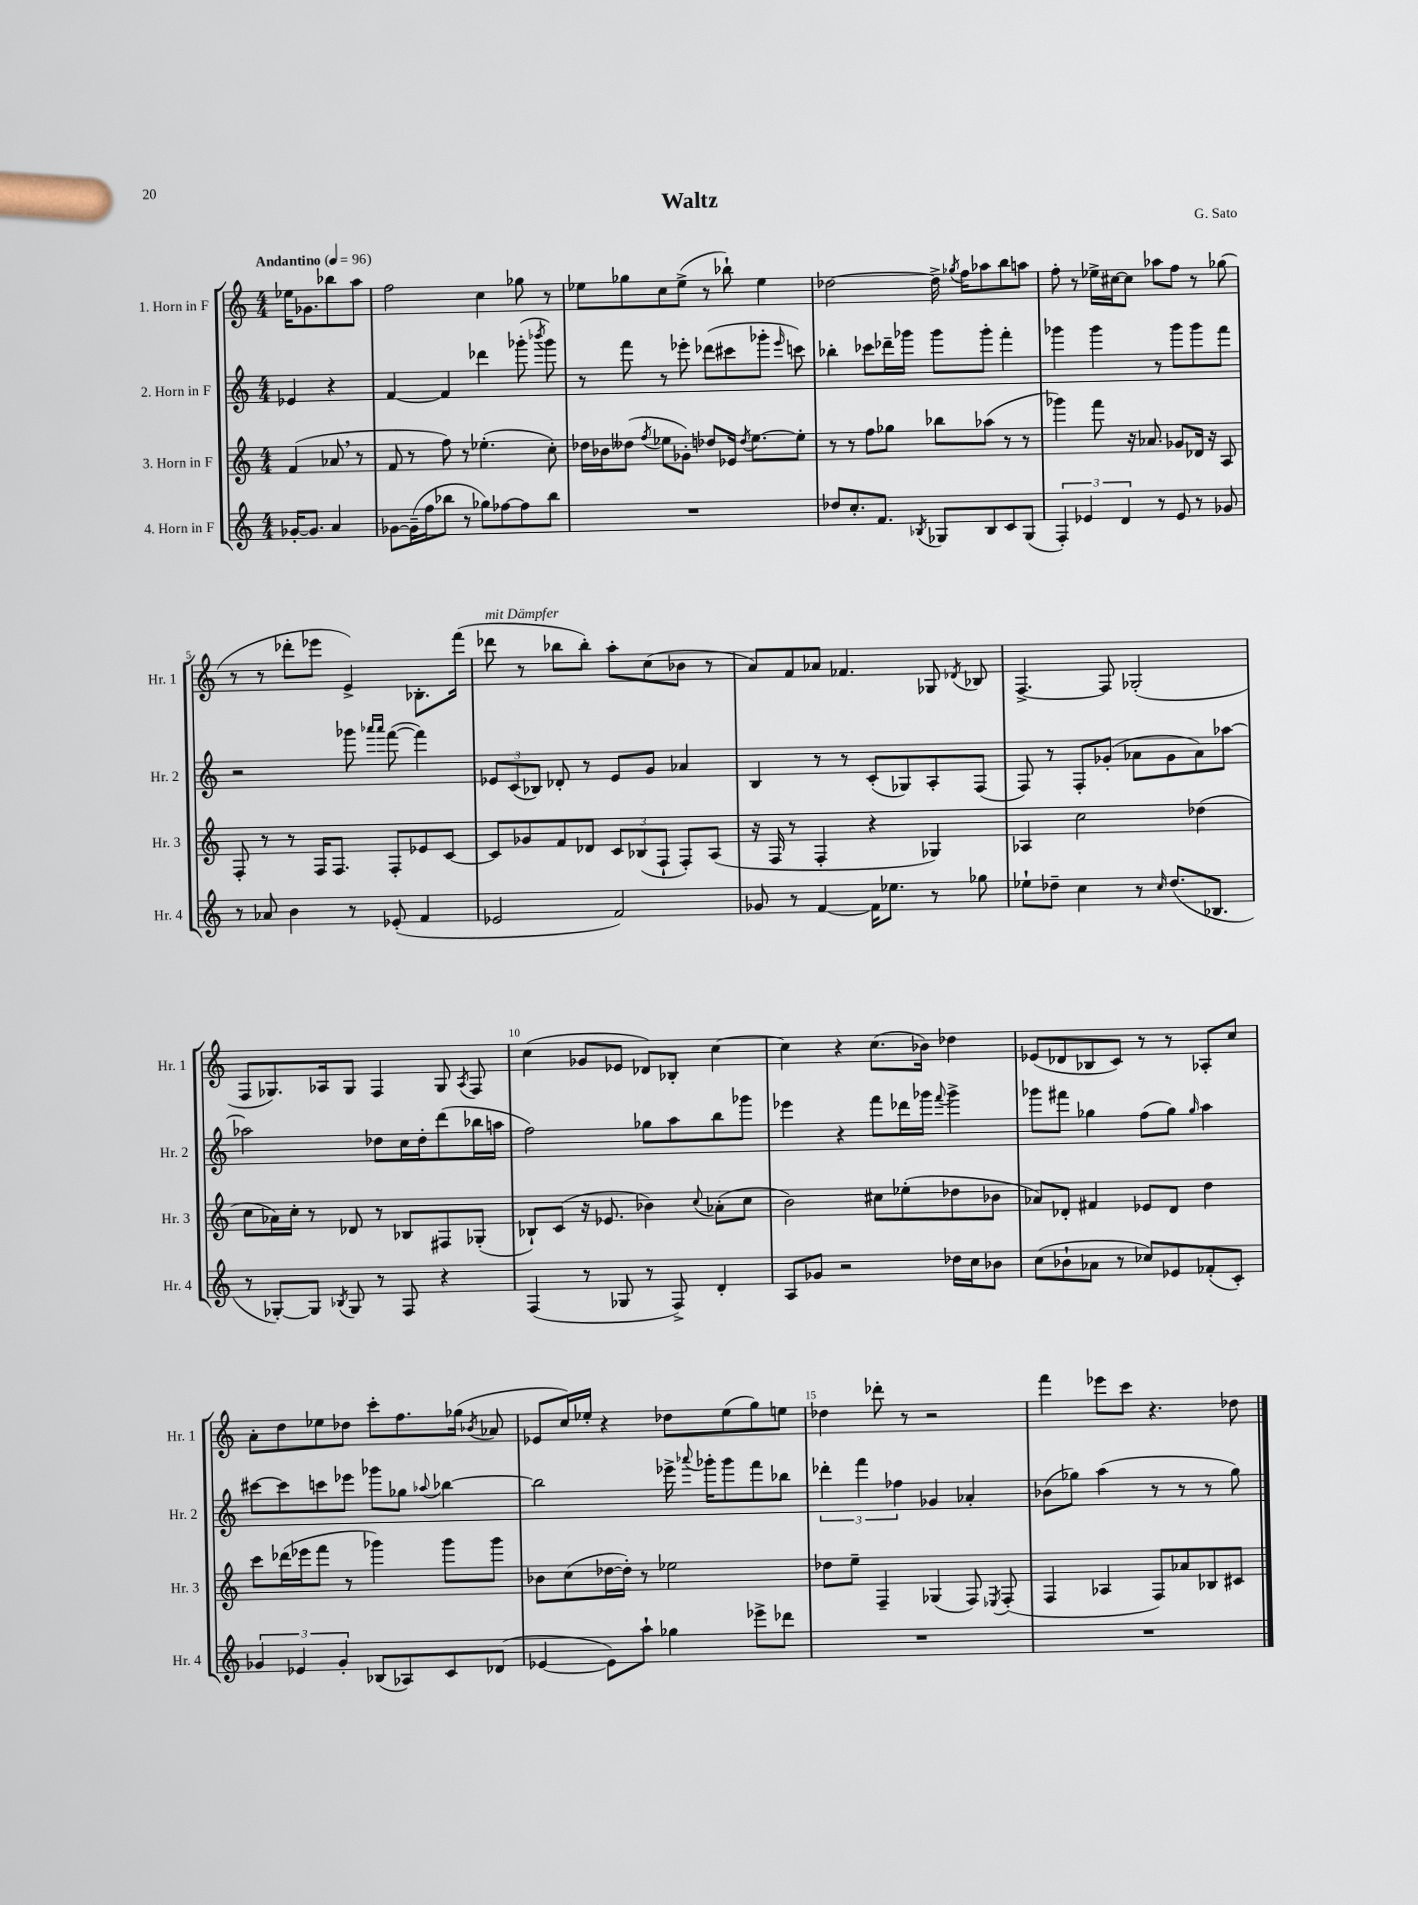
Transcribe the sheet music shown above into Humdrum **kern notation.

**kern	**kern	**kern	**kern
*staff4	*staff3	*staff2	*staff1
*clefG2	*clefG2	*clefG2	*clefG2
*k[]	*k[]	*k[]	*k[]
*M4/4	*M4/4	*M4/4	*M4/4
*MM96	*MM96	*MM96	*MM96
[16g-'	(4f	4e-	16ee-
8.g-]	.	.	8.g-
4a	8a-	4r	8bb-
.	8r	.	8aa
=	=	=	=
[8g-	8f	[4f	2ff
(16g-~]	8r	.	.
16ff	.	.	.
8bb-	8ff)	4f]	.
8r	8r	.	.
8gg-)	(4.ee-'	4ddd-	4cc
[8ff-	.	.	.
8ff-]	.	(8ggg-'	8gg-
.	.	8qbbb-	.
8bb-	8cc')	8ggg-)	8r
=	=	=	=
1r	16dd-	8r	8ee-
.	16b-	.	.
.	(8dd--	8fff	8gg-
.	8qff	.	.
.	8ee-	8r	8cc
.	8g-')	8eee-'	(8ee-^
.	8dd-	(8ddd-	8r
.	16e-	8ccc#	8bb-`)
.	8qdd-	.	.
.	[8.ee-	.	.
.	.	8ggg-'	4ee-
.	.	16qqeee-	.
.	8ee-']	8ccc)	.
=	=	=	=
8dd-	8r	4bb-'	[2dd-
8.cc'	8r	.	.
.	8ff	8ccc-	.
8.f	.	.	.
.	8gg-	16ddd-~	.
.	.	16ggg-	.
8qB-	.	.	.
8G-	8bb-	8ggg-	16dd-^]
.	.	.	8qgg-
.	.	.	16ff
8B-	(8aa-	8ggg-'	8aa-
8c	8r	4fff'	8bb
(8G-	8r	.	8aa
=	=	=	=
6F')	4ggg-)	4ggg-	8ff'
.	.	.	8r
6e-	.	.	.
.	8fff	4ggg-	16ee-^
.	.	.	[16cc#
6d	.	.	.
.	16r	.	8cc#]
.	8.a-	.	.
8r	.	8r	8aa-
8e-	8g-	8ggg-	8ff
8r	16d-	8ggg-	8r
.	16r	.	.
8g-	8A	8fff	(8gg-
=	=	=	=
8r	8F'	2r	8r
8a-	8r	.	8r
4b	8r	.	8ddd-'
.	16F	.	8eee-
.	8.F	.	.
8r	.	8ggg-	4e^)
.	.	16qqaaa-	.
.	.	16qqaaa-	.
(8e-'	8F'	([8fff	.
4f	8e-	4fff])	8.B-'
.	[8c	.	.
.	.	.	(16fff
=	=	=	=
2e-	8c]	12e-	8ddd-
.	.	(12c	.
.	8g-	.	8r
.	.	12B-)	.
.	8f	8d-'	8bb-
.	8d-	8r	8bb-')
2f)	12c	8e-	8aa'
.	(12B-	.	.
.	.	8g	(8cc
.	12F`	.	.
.	8F')	4a-	8b-
.	(8A	.	8r
=	=	=	=
8g-	16r	4B	8a)
.	16F	.	.
8r	8r	.	8f
[4f	4F'	8r	8a-
.	.	8r	4.f-
16f]	4r	(8c'	.
8.ee-	.	.	.
.	.	8G-)	.
8r	4G-)	8A'	8G-
.	.	.	8qd-
8gg-	.	(8F	8B-
=	=	=	=
8ee-`	4A-	8F)	[4.F^
8dd-~	.	8r	.
4cc	2cc	8F'	.
.	.	(8g-'	8F]
8r	.	8a-	(2G-'
16qqcc	.	.	.
(8.dd-	.	8g-	.
.	(4dd-	8a-)	.
8.B-	.	.	.
.	.	[8aa-	.
=	=	=	=
8r	8cc	2aa-]	8F
[8G-')	16a-)	.	8.G-)
.	16cc'	.	.
8G-]	8r	.	.
.	.	.	16A-
8qB-	.	.	.
8G-	8d-	.	8G-
8r	8r	8dd-	4F
8F	8B-	16cc	.
.	.	16dd-'	.
4r	8F#	(8ddd	8G-
.	.	.	8qA-
.	(8G-'	16bb-	8F
.	.	16aa	.
=	=	=	=
(4F	8B-`)	2ff)	(4cc
.	(8c	.	.
8r	16r	.	8g-
.	8.e-	.	.
8G-	.	.	8e-
8r	4b-)	8gg-	8d-)
8F^)	.	8aa	8B-'
.	8qqcc	.	.
4d'	(8a-'	8bb	[4cc
.	8cc	8ggg-	.
=	=	=	=
8A	2b)	4eee-	4cc]
8g-	.	.	.
2r	.	4r	4r
.	8cc#	8fff	(8.cc
.	(8ee-'	16ddd-	.
.	.	16ggg-	16b-)
.	.	8qqfff	.
16dd-	8dd-	4ggg-^	4dd-
16cc	.	.	.
8b-	8b-	.	.
=	=	=	=
(8cc	8a-)	8ggg-	(8e-
8b-`	8d-'	8fff#	8d-
8a-	4f#	4gg-	8B-
8r	.	.	8c)
8cc-)	8e-	(8ff	8r
8e-	8d-	8gg-)	8r
.	.	16qqgg-	.
(8f-'	4dd	4aa	8A-'
8c')	.	.	8cc
=	=	=	=
6g-	8ccc	[8ccc#	8a'
.	(16ddd-	8ccc#]	8dd
6e-	.	.	.
.	16eee-	.	.
.	8fff	8ccc	8ee-
6g-'	.	.	.
.	8r	8eee-	8dd-
(8B-	4ggg-)	8ggg-	8ccc'
8A-)	.	8gg-	8.ff
.	.	8qqaa-	.
8c	8ggg-	[4bb-	.
.	.	.	(16gg-
.	.	.	8qb-
(8d-	8ggg-	.	8a-
=	=	=	=
[4e-	8b-	2bb-]	8e-
.	(8cc	.	16cc)
.	.	.	16ee-'
8e-])	[16dd-	.	4r
.	16dd-'])	.	.
8aa`	8r	.	.
4gg-	2ee-	16eee-^	8dd-
.	.	8qqaaa-	.
.	.	16ggg-'	.
.	.	8ggg-	(8ee-
8eee-^	.	8fff	8gg)
8ddd-	.	8bb-	8ee
=	=	=	=
1r	8dd-	6ddd-'	4dd-
.	8ee~	.	.
.	.	6fff	.
.	4F~	.	8ddd-'
.	.	6ff-	.
.	.	.	8r
.	(4G-	4g-	2r
.	8F)	4a-'	.
.	8qE-	.	.
.	(8F'	.	.
=	=	=	=
1r	4F	(8b-	4fff
.	.	8gg-)	.
.	4A-	(4aa	8eee-
.	.	.	8ccc
.	8F)	8r	4.r
.	8a-	8r	.
.	8B-	8r	.
.	8c#	8gg-)	8dd-
==	==	==	==
*-	*-	*-	*-
